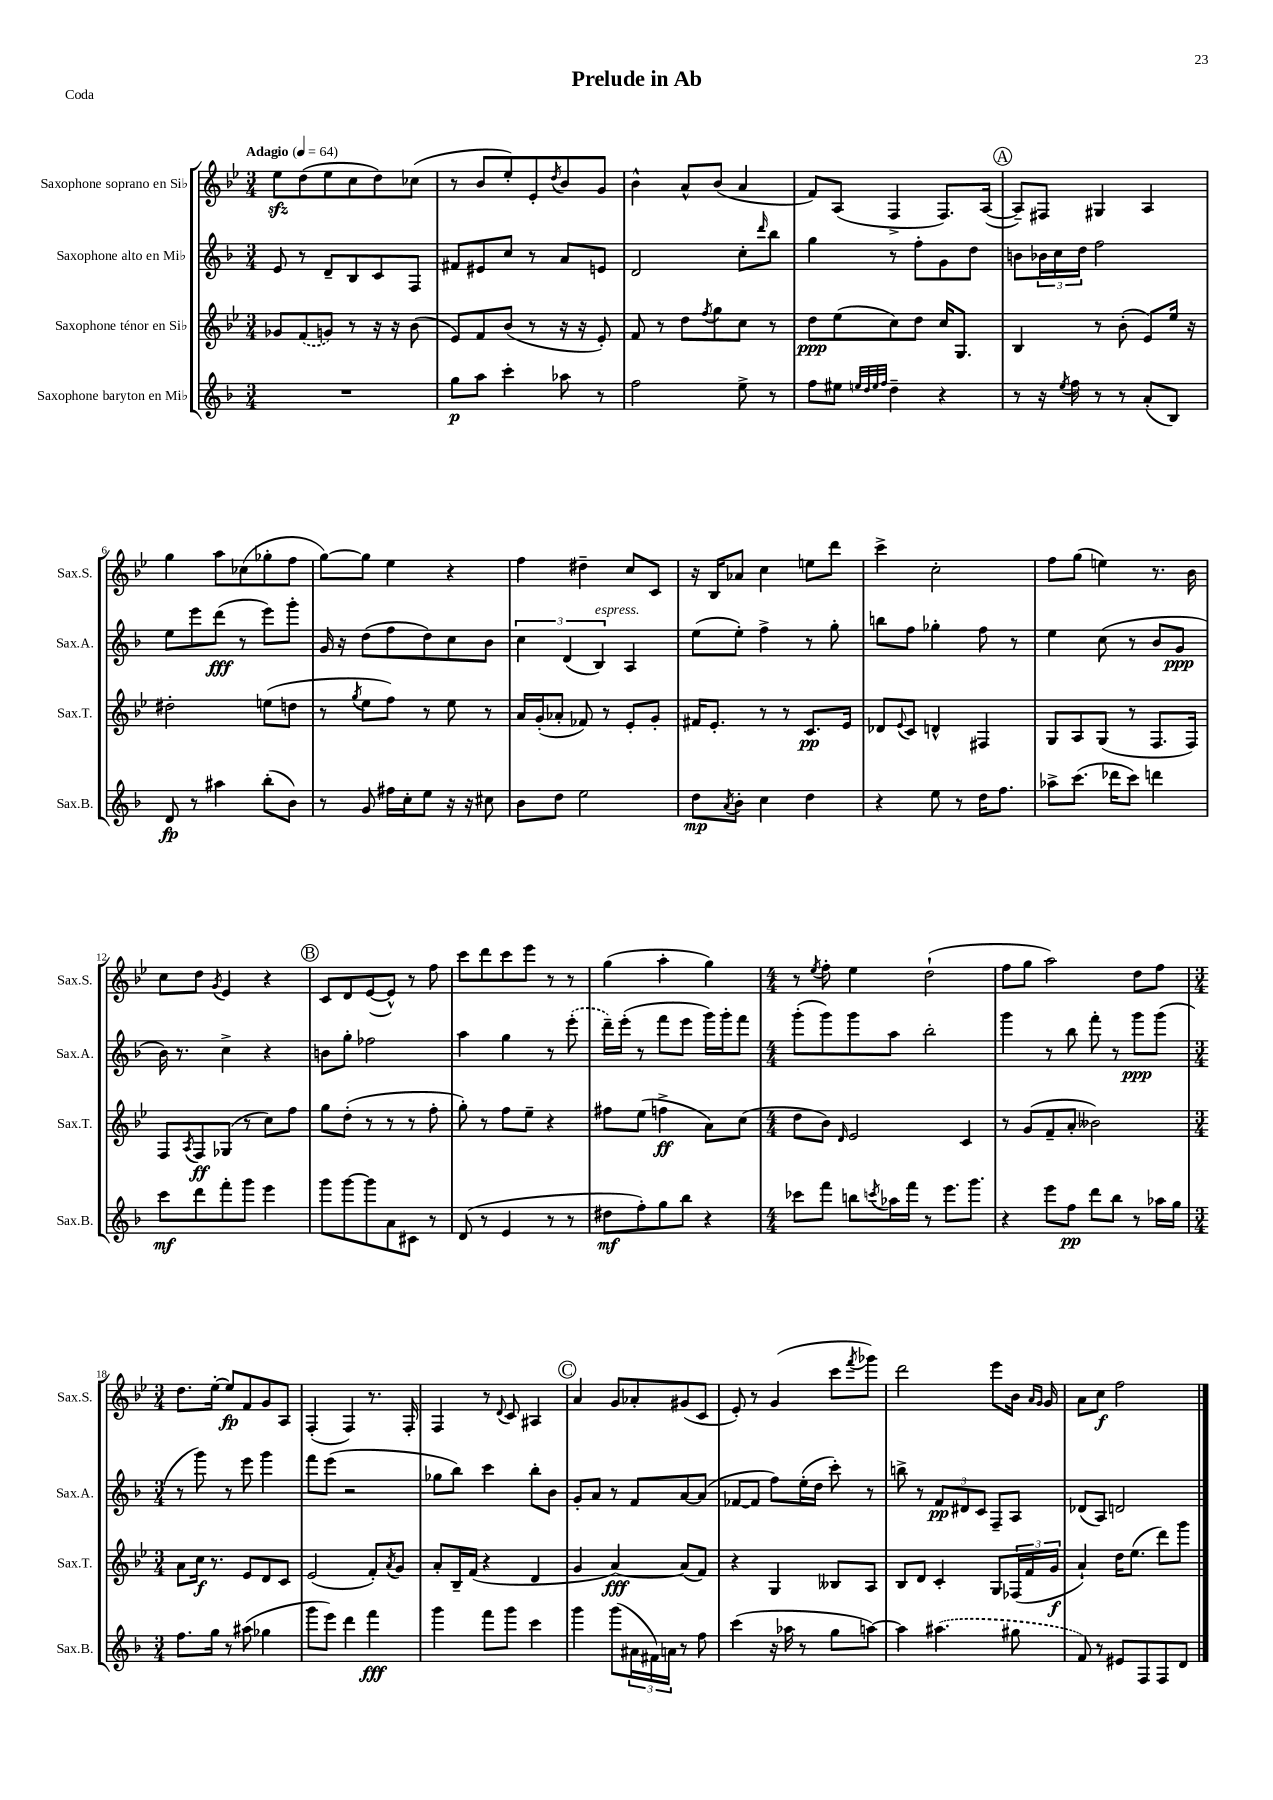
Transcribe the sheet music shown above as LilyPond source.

\header { title = "Prelude in Ab" piece = "Coda" }
<<
\new StaffGroup <<
\new Staff = "s0" \with { instrumentName = "Saxophone soprano en Sib" shortInstrumentName = "Sax.S." } {
    \clef treble \key bes \major \numericTimeSignature \time 3/4 \tempo "Adagio" 4 = 64
    ees''8\sfz d''8( ees''8 c''8 d''8) ces''8( |
    r8 bes'8 ees''8-.) ees'8-. \acciaccatura { d''8 } bes'8 g'8 |
    bes'4-^ a'8-^ bes'8( a'4 |
    f'8) a8( f4-> f8.) a16~( |
    \mark \markup { \circle "A" } a8--) fis8 gis4 a4 |
    g''4 a''8 ces''8( ges''8-. f''8 |
    g''8~) g''8 ees''4 r4 |
    f''4 dis''4-- c''8 c'8 |
    r16 bes16 aes'8 c''4 e''8 d'''8 |
    c'''4-> c''2-. |
    f''8 g''8( e''4) r8. bes'16 |
    c''8 d''8 \acciaccatura { g'8 } ees'4 r4 |
    \mark \markup { \circle "B" } c'8 d'8 ees'8~( ees'8-^) r8 f''8 |
    c'''8 d'''8 c'''8 ees'''8 r8 r8 |
    g''4( a''4-. g''4) |
    \numericTimeSignature \time 4/4 r8 \acciaccatura { ees''8 } f''8-. ees''4 d''2-!( |
    f''8 g''8 a''2) d''8 f''8 |
    \numericTimeSignature \time 3/4 d''8. ees''16~-. ees''8\fp f'8 g'8 a8 |
    f4-.( f4) r8. f16-. |
    f4 r8 \appoggiatura { d'8 } c'8 ais4 |
    \mark \markup { \circle "C" } a'4 g'8 aes'8-. gis'8( c'8 |
    ees'8-.) r8 g'4( c'''8 \acciaccatura { f'''8 } ges'''8) |
    d'''2 ees'''8 bes'16 \grace { a'16 g'16 } g'16 |
    a'8 c''8\f f''2 \bar "|." |
}
\new Staff = "s1" \with { instrumentName = "Saxophone alto en Mib" shortInstrumentName = "Sax.A." } {
    \clef treble \key f \major \numericTimeSignature \time 3/4
    e'8 r8 d'8-- bes8 c'8 f8 |
    fis'8 eis'8 c''8 r8 a'8 e'8 |
    d'2 c''8-. \grace { d'''16 } bes''8 |
    g''4 r8 f''8-. g'8 d''8 |
    \mark \markup { \circle "A" } b'8 \tuplet 3/2 { bes'16 c''16 d''16 } f''2 |
    e''8 e'''8 d'''8\fff( r8 e'''8) g'''8-. |
    g'16 r16 d''8( f''8 d''8) c''8 bes'8 |
    \tuplet 3/2 { c''4 d'4( bes4^\markup { \italic "espress." }) } a4 |
    e''8( e''8-.) f''4-> r8 g''8-. |
    b''8 f''8 ges''4-. f''8 r8 |
    e''4 c''8( r8 bes'8 g'8\ppp |
    bes'16) r8. c''4-> r4 |
    \mark \markup { \circle "B" } b'8 g''8-. fes''2 |
    a''4 g''4 r8 \once \slurDashed e'''8-.( |
    d'''16--) e'''16-.( r8 f'''8 e'''8 g'''16) g'''16-. f'''8 |
    \numericTimeSignature \time 4/4 g'''8-.( g'''8) g'''8 a''8 bes''2-. |
    g'''4 r8 bes''8 f'''8-. r8 g'''8\ppp g'''8( |
    \numericTimeSignature \time 3/4 r8 g'''8) r8 e'''8 g'''4 |
    f'''8 e'''8( r2 |
    ges''8 bes''8) c'''4 bes''8-. bes'8 |
    \mark \markup { \circle "C" } g'8-. a'8 r8 f'8 a'8~ a'8( |
    fes'8~ fes'8 f''8) e''16-.( d''16 c'''8-.) r8 |
    b''8-> r8 \tuplet 3/2 { f'8\pp dis'8 c'8 } f8-- a8 |
    des'8( a8) d'2 \bar "|." |
}
\new Staff = "s2" \with { instrumentName = "Saxophone ténor en Sib" shortInstrumentName = "Sax.T." } {
    \clef treble \key bes \major \numericTimeSignature \time 3/4
    ges'8 \once \slurDashed f'8( g'8) r8 r16 r16 bes'8( |
    ees'8) f'8 bes'8( r8 r16 r16 ees'8-.) |
    f'8 r8 d''8 \acciaccatura { f''8 } g''8 c''8 r8 |
    d''8\ppp ees''8( c''8) d''8 c''16 g8. |
    \mark \markup { \circle "A" } bes4 r8 bes'8-.( ees'8) ees''16 r16 |
    dis''2-. e''8( d''8 |
    r8 \acciaccatura { g''8 } ees''8 f''8) r8 ees''8 r8 |
    a'16 g'16-.( aes'8-. fes'8) r8 ees'8-. g'8-. |
    fis'16 ees'8.-. r8 r8 c'8.\pp ees'16 |
    des'8 \appoggiatura { ees'8 } c'8 d'4-^ fis4 |
    g8 a8 g8( r8 f8. f16) |
    f8 \acciaccatura { a8 } f8\ff ges8( r8 c''8) f''8 |
    \mark \markup { \circle "B" } g''8 d''8-.( r8 r8 r8 f''8-. |
    g''8-.) r8 f''8 ees''8-- r4 |
    fis''8 ees''8( f''4->\ff a'8) c''8( |
    \numericTimeSignature \time 4/4 d''8 bes'8) \grace { d'16 } ees'2 c'4 |
    r8 g'8( f'8-- a'8-. beses'2) |
    \numericTimeSignature \time 3/4 a'8 c''16\f r8. ees'8 d'8 c'8 |
    ees'2( f'8-.) \acciaccatura { a'8 } g'8 |
    a'8-. bes16-- f'16( r4 d'4 |
    \mark \markup { \circle "C" } g'4 a'4~\fff) a'8( f'8) |
    r4 g4 beses8 a8 |
    bes8 d'8 c'4-. g8 \tuplet 3/2 { fes16( f'16 g'16\f } |
    a'4-!) d''16 ees''8.( d'''8) g'''8 \bar "|." |
}
\new Staff = "s3" \with { instrumentName = "Saxophone baryton en Mib" shortInstrumentName = "Sax.B." } {
    \clef treble \key f \major \numericTimeSignature \time 3/4
    R2. |
    g''8\p a''8 c'''4-. aes''8 r8 |
    f''2 e''8-> r8 |
    f''8 eis''8 \grace { e''32 d''32 e''32 f''32 } d''4-- r4 |
    \mark \markup { \circle "A" } r8 r16 \acciaccatura { e''8 } f''16 r8 r8 a'8-.( bes8) |
    d'8\fp r8 ais''4 bes''8-.( bes'8) |
    r8 g'8 fis''16 c''16-. e''8 r16 r16 cis''8 |
    bes'8 d''8 e''2 |
    d''8\mp \acciaccatura { a'8 } bes'8-. c''4 d''4 |
    r4 e''8 r8 d''16 f''8. |
    aes''8-> c'''8.( des'''16 c'''8) d'''4 |
    c'''8\mf d'''8 f'''8-. g'''8 e'''4 |
    \mark \markup { \circle "B" } g'''8 g'''8~ g'''8 a'8 cis'8 r8 |
    d'8( r8 e'4 r8 r8 |
    dis''8\mf f''8-.) g''8 bes''8 r4 |
    \numericTimeSignature \time 4/4 ces'''8 f'''8 b''8 \acciaccatura { c'''8 } aes''16 f'''16 r8 e'''8. g'''8. |
    r4 e'''8 f''8\pp d'''8 bes''8 r8 aes''16 g''16 |
    \numericTimeSignature \time 3/4 f''8. g''16 r8 ais''8( ges''4 |
    g'''8 e'''8) d'''4 f'''4\fff |
    g'''4 f'''8 g'''8 c'''4 |
    \mark \markup { \circle "C" } g'''4 g'''8( \tuplet 3/2 { ais'16 fis'16) a'16 } r8 f''8 |
    c'''4( r16 aes''16 r8 g''8 a''8~) |
    a''4 \once \slurDashed ais''4.( gis''8 |
    f'8) r8 eis'8 f8 f8 d'8 \bar "|." |
}
>>
>>
